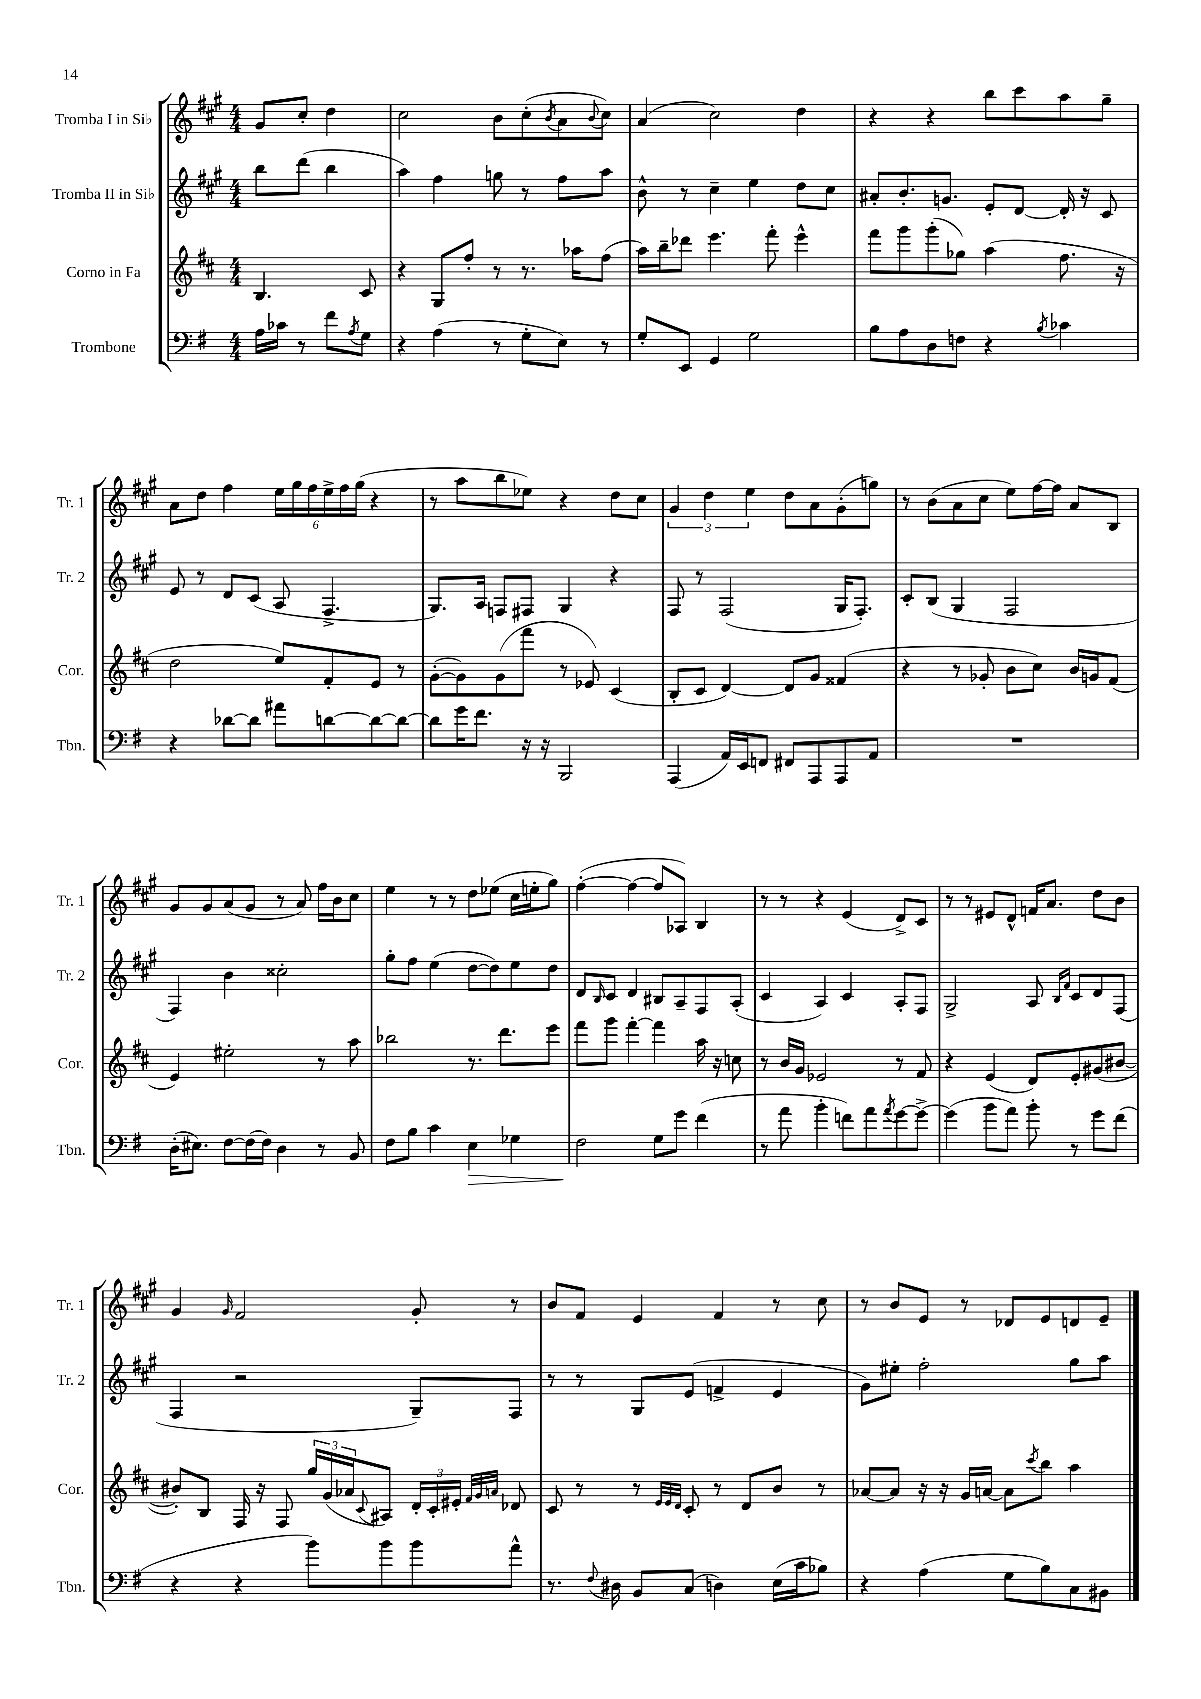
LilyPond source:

<<
\new StaffGroup <<
\new Staff = "s0" \with { instrumentName = "Tromba I in Sib" shortInstrumentName = "Tr. 1" } {
    \clef treble \key a \major \numericTimeSignature \time 4/4 \partial 2
    gis'8 cis''8-. d''4 |
    cis''2 b'8 cis''8-.( \acciaccatura { b'8 } a'8 \appoggiatura { b'8 } cis''8) |
    a'4( cis''2) d''4 |
    r4 r4 b''8 cis'''8 a''8 gis''8-- |
    a'8 d''8 fis''4 \tuplet 6/4 { e''16 gis''16 fis''16 e''16-> fis''16 gis''16( } r4 |
    r8 a''8 b''8 ees''8) r4 d''8 cis''8 |
    \tuplet 3/2 { gis'4 d''4 e''4 } d''8 a'8 gis'8-.( g''8) |
    r8 b'8( a'8 cis''8 e''8) fis''16~ fis''16 a'8 b8 |
    gis'8 gis'8 a'8( gis'8 r8 a'8) fis''16 b'16 cis''8 |
    e''4 r8 r8 d''8 ees''8( cis''16 e''16-. gis''8) |
    fis''4~-.( fis''4~ fis''8 aes8) b4 |
    r8 r8 r4 e'4( d'8->) cis'8 |
    r8 r8 eis'8 d'8-^ f'16 a'8. d''8 b'8 |
    gis'4 \grace { gis'16 } fis'2 gis'8-. r8 |
    b'8 fis'8 e'4 fis'4 r8 cis''8 |
    r8 b'8 e'8 r8 des'8 e'8 d'8 e'8-- \bar "|." |
}
\new Staff = "s1" \with { instrumentName = "Tromba II in Sib" shortInstrumentName = "Tr. 2" } {
    \clef treble \key a \major \numericTimeSignature \time 4/4 \partial 2
    b''8 d'''8( b''4 |
    a''4) fis''4 g''8 r8 fis''8 a''8 |
    b'8-^ r8 cis''4-- e''4 d''8 cis''8 |
    ais'8-. b'8.-. g'8. e'8-. d'8~ d'16-. r16 cis'8 |
    e'8 r8 d'8 cis'8( a8 fis4.-> |
    gis8.) a16 f8 fis8 gis4 r4 |
    fis8 r8 fis2( gis16 fis8.-.) |
    cis'8-. b8( gis4 fis2 |
    fis4) b'4 cisis''2-. |
    gis''8-. fis''8 e''4( d''8~ d''8) e''8 d''8 |
    d'8 \grace { b16 } cis'8 d'4 bis8 a8-- fis8 a8-.( |
    cis'4 a4) cis'4 a8-. fis8 |
    gis2-> a8 \grace { b16 fis'16 } cis'8 d'8 fis8( |
    fis4 r2 gis8--) fis8 |
    r8 r8 gis8 e'8( f'4-> e'4 |
    gis'8) eis''8-. fis''2-. gis''8 a''8 \bar "|." |
}
\new Staff = "s2" \with { instrumentName = "Corno in Fa" shortInstrumentName = "Cor." } {
    \clef treble \key d \major \numericTimeSignature \time 4/4 \partial 2
    b4. cis'8 |
    r4 g8 fis''8-. r8 r8. aes''16 fis''8( |
    a''16) b''16-- des'''8 e'''4. fis'''8-. e'''4-^ |
    fis'''8 g'''8 g'''8-.( ges''8) a''4( fis''8. r16 |
    d''2 e''8) fis'8-. e'8 r8 |
    g'8~-.( g'8) g'8( fis'''8 r8 ees'8) cis'4( |
    b8-. cis'8 d'4~) d'8 g'8 fisis'4( |
    r4 r8 ges'8-. b'8 cis''8) b'16 g'16 fis'8( |
    e'4) eis''2-. r8 a''8 |
    bes''2 r8. d'''8. e'''8 |
    fis'''8 g'''8 fis'''4~-. fis'''4 a''16 r16 c''8 |
    r8 b'16 g'16 ees'2 r8 fis'8 |
    r4 e'4( d'8) e'8-. gis'8( bis'8~ |
    bis'8-.) b8 fis16 r16 fis8 \tuplet 3/2 { g''16 g'16( aes'16 } \appoggiatura { cis'8 } ais8) \tuplet 3/2 { d'16-. cis'16-. eis'16-. } \grace { fis'32 g'32 a'32 } des'8 |
    cis'8 r8 r8 \grace { e'32 e'32 d'32 } cis'8-. r8 d'8 b'8 r8 |
    aes'8~ aes'8 r16 r16 g'16 a'16~ a'8 \acciaccatura { cis'''8 } b''8 a''4 \bar "|." |
}
\new Staff = "s3" \with { instrumentName = "Trombone" shortInstrumentName = "Tbn." } {
    \clef bass \key g \major \numericTimeSignature \time 4/4 \partial 2
    a16 ces'16 r8 fis'8 \acciaccatura { a8 } g8 |
    r4 a4( r8 g8-. e8) r8 |
    g8-. e,8 g,4 g2 |
    b8 a8 d8 f8 r4 \acciaccatura { b8 } ces'4 |
    r4 des'8~ des'8 ais'8 d'8~ d'8~ d'8~ |
    d'8 g'16 fis'8. r16 r16 b,,2 |
    a,,4( a,16) e,16 f,8 fis,8 a,,8 a,,8 a,8 |
    R1 |
    d16-.( eis8.) fis8~ fis16( fis16) d4 r8 b,8 |
    fis8 b8 c'4 e4\> ges4 |
    fis2\! g8 g'8 fis'4( |
    r8 a'8 b'4-. f'8) a'8 \acciaccatura { a'8 } g'8~ g'8~-> |
    g'4( b'8 a'8) b'8-. r8 g'8 fis'8( |
    r4 r4 b'8) b'8 b'8 a'8-^ |
    r8. \appoggiatura { fis8 } dis16 b,8 c8( d4) e16( c'16 bes8) |
    r4 a4( g8 b8) c8 bis,8 \bar "|." |
}
>>
>>
\layout { \context { \Score \remove "Bar_number_engraver" } }
